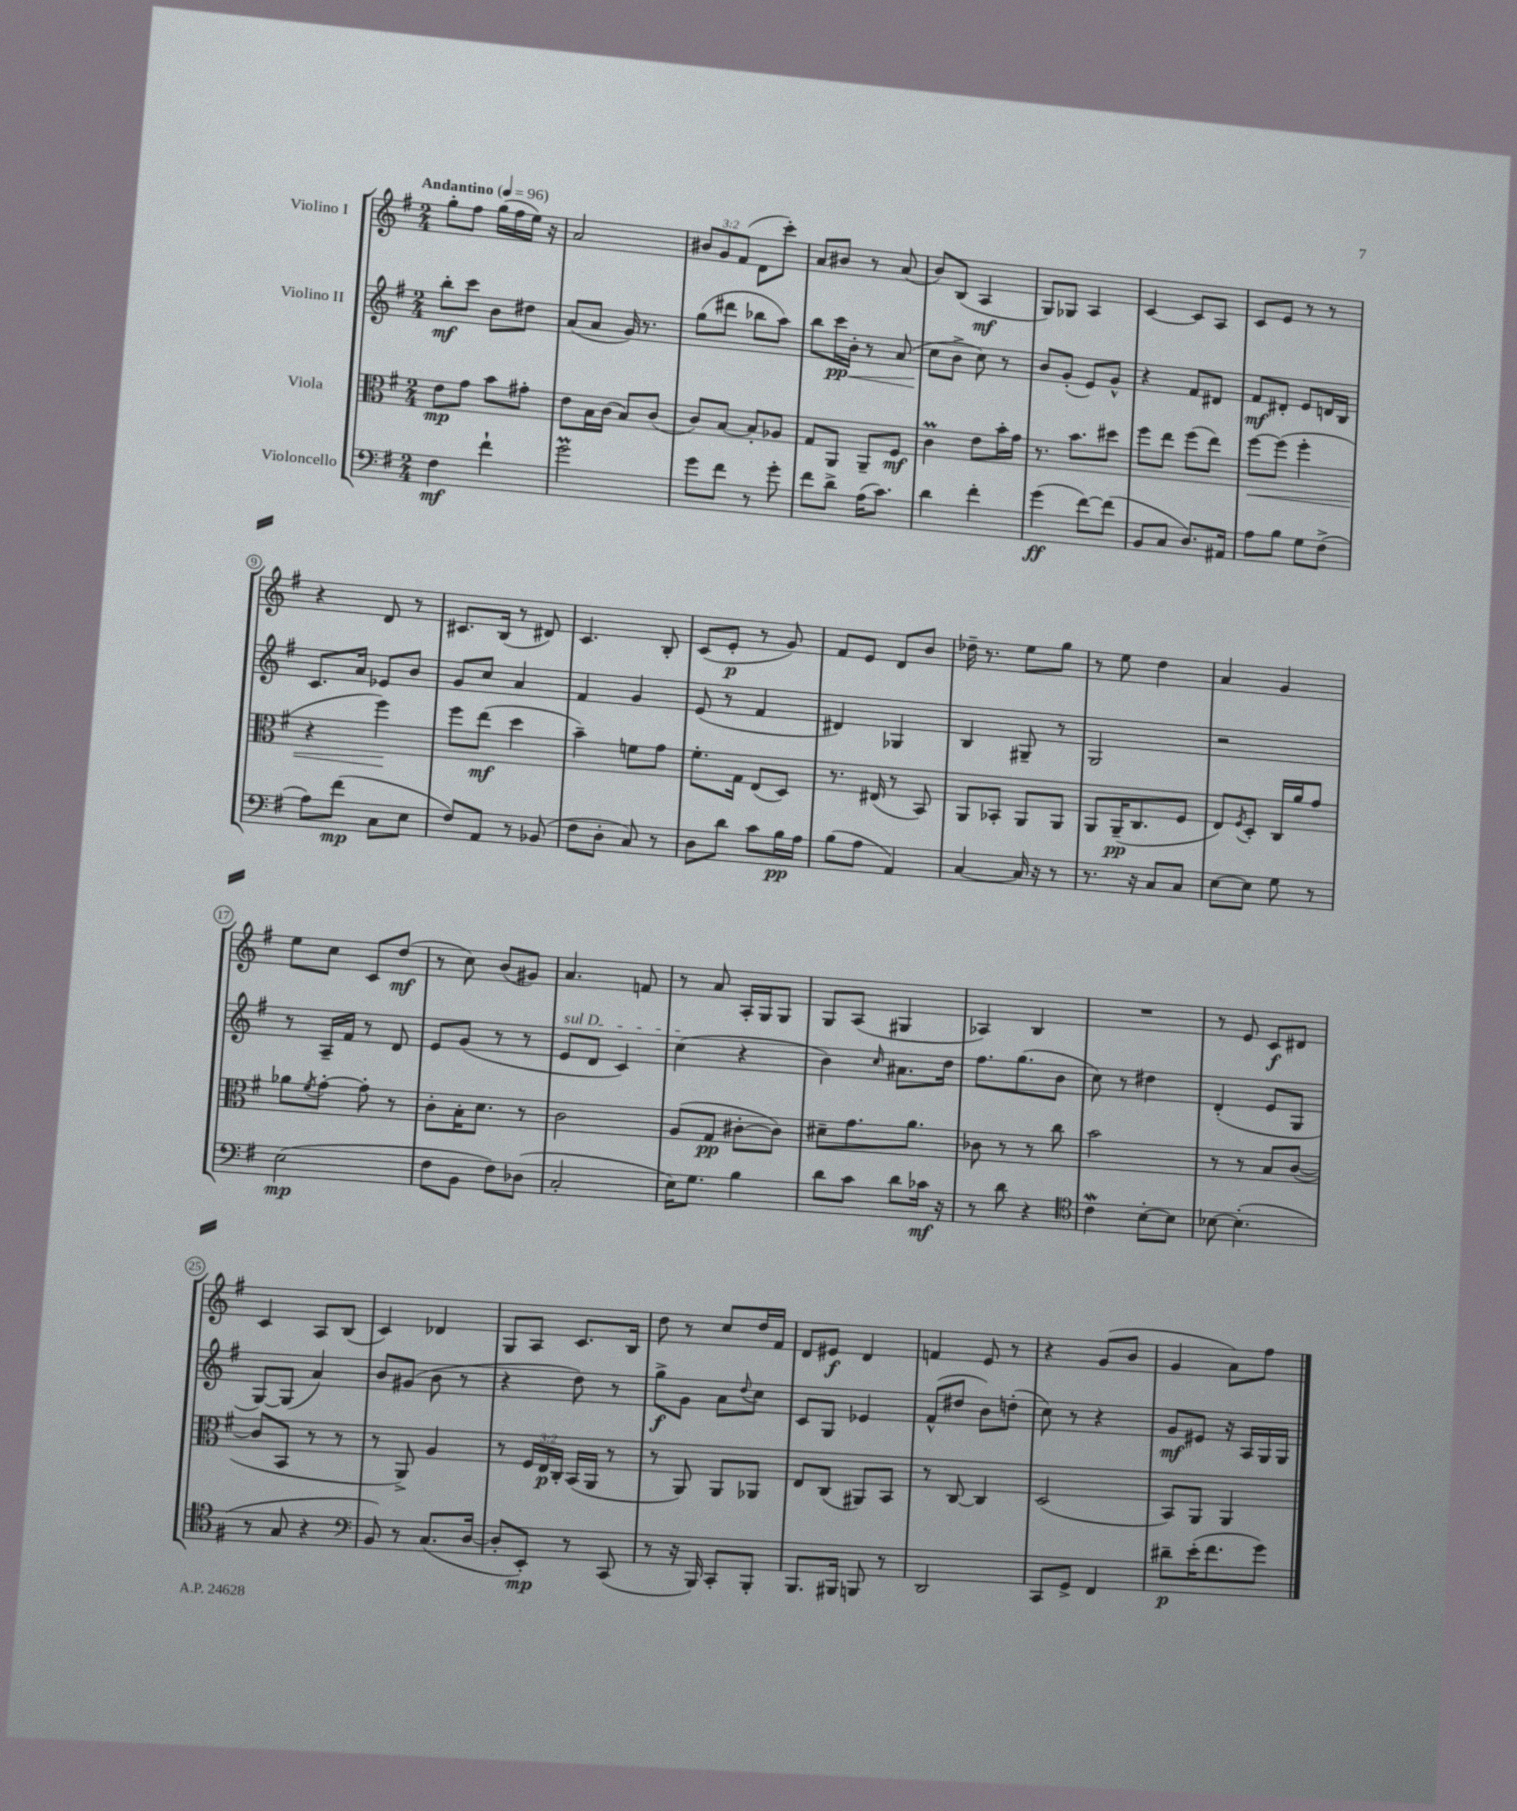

**kern	**kern	**kern	**kern
*staff4	*staff3	*staff2	*staff1
*clefF4	*clefC3	*clefG2	*clefG2
*k[f#]	*k[f#]	*k[f#]	*k[f#]
*M2/4	*M2/4	*M2/4	*M2/4
*MM96	*MM96	*MM96	*MM96
4F#	8e	8bb'	8gg'
.	8g	8ccc	8ff#
4f#`	8b	8b	(16gg
.	.	.	16ff#
.	8g#'	8dd#	16ee)
.	.	.	16r
=	=	=	=
2g	8e	(8a	2a
.	16B	8a	.
.	(16c	.	.
.	8B)	16g)	.
.	.	8.r	.
.	(8c	.	.
=	=	=	=
8g	8c)	(8gg	12b#
.	.	.	12g
8f#	[8B	8ddd#	.
.	.	.	(12f#
8r	8B']	8bb-	8d
8g'	8A-	8aa)	8ccc')
=	=	=	=
8f#	8G	8bb	8a
8d^	8AA	16ccc	8b#
.	.	16b'	.
(16A	8AA~	8r	8r
8.c)	.	.	.
.	8F#	(8a	(8a
=	=	=	=
4d	4c	8cc	8b)
.	.	8b^	(8B
4f#'	8e	8cc)	4A
.	16b'	8r	.
.	16g	.	.
=	=	=	=
(4g	8.r	8b	8G)
.	.	(8g'	8G-
.	8.b	.	.
[8f#)	.	8e)	4A
(8f#]	8dd#	8g^^	.
=	=	=	=
8BB	8ff#	4r	[4c
8C	8ee	.	.
8.D)	(8ff#	8f#	8c]
.	8ee)	8d#	8A
16AA#	.	.	.
=	=	=	=
8A	[8ff#	8f#	8c
8B	(8ff#]	8d#'	8e
8G	4ff#'	8e	8r
(8F#^	.	16d	8r
.	.	16B	.
=	=	=	=
8A)	4r	8.c	4r
(8f#	.	.	.
.	.	16a	.
8C	4ff#)	8e-	8d
8E	.	8b	8r
=	=	=	=
8F#)	8ff#	8g	8.c#
8AA	(8ee	8cc	.
.	.	.	(16B
8r	4dd	4a	8r
(8BB-	.	.	8d#)
=	=	=	=
8F#	4b~)	4f#	4.c
8D'	.	.	.
8C)	8f	4g	.
8r	8g	.	8B'
=	=	=	=
8D	8.f#'	(8e	(8c
8d	.	8r	8e'
.	16G	.	.
8c	(8E	4f#	8r
16B	8D)	.	8g)
16A	.	.	.
=	=	=	=
(8B	8.r	4d#)	8f#
8A	.	.	8e
.	(16E#	.	.
4AA)	8r	4G-	8d
.	8BB)	.	8b
=	=	=	=
[4C	8AA	4B	16dd-~
.	.	.	8.r
.	8BB-'	.	.
16C]	8AA	8G#~	8ee
16r	.	.	.
8r	8AA	8r	8gg
=	=	=	=
8.r	8AA	2G	8r
.	(16AA~	.	8ee
16r	8.C	.	.
8C	.	.	4dd
8C	8F#	.	.
=	=	=	=
[8E	8E)	2r	4a
.	8qF#	.	.
8E]	8D'	.	.
8G	16C	.	4g
.	16a	.	.
8r	8g	.	.
=	=	=	=
(2E	8a-	8r	8ee
.	8qf#	.	.
.	[8g'	16A~	8cc
.	.	16f#	.
.	8g']	8r	8c
.	8r	8d	(8dd
=	=	=	=
8F#	8c'	8e	8r
8BB	16B'	(8g	8cc)
.	8.d	.	.
8F#)	.	8r	(8b
(8D-	8r	8r	8g#)
=	=	=	=
2C'	2c	8e	4.a
.	.	8d	.
.	.	4c)	.
.	.	.	8f
=	=	=	=
16E)	(8A	(4cc	8r
8.G	.	.	.
.	8G	.	8a
4B	[8c#'	4r	16A'
.	.	.	16G
.	8c#])	.	8G
=	=	=	=
8d	8d#~	4b)	8G
8c	8.g	.	(8A
.	.	16qqcc	.
8d	.	8.a#	4G#
.	8.a	.	.
16c-	.	.	.
16r	.	16dd	.
=	=	=	=
8r	8c-	8.ff#	4A-)
8d	8r	.	.
.	.	(8.gg	.
4r	8r	.	4B
.	8cc	8b	.
=	=	=	=
*clefC4	*	*	*
4c	2b	8cc)	2r
.	.	8r	.
[8B'	.	4dd#	.
8B]	.	.	.
=	=	=	=
[8B-	8r	(4d'	8r
(4.B-']	8r	.	8e
.	8B	8e	8c
.	([8c	8G	8d#
=	=	=	=
8r	8c]	[8G)	4c
8G	8BB	(8G]	.
4r	8r	4a)	8A
.	8r	.	(8B
=	=	=	=
*clefF4	*	*	*
8BB)	8r	8b	4c)
8r	8AA^)	(8g#	.
(8.C	4A	8b	4d-
.	.	8r	.
[16D	.	.	.
=	=	=	=
8D']	8r	4r	8G
8EE')	24F#	.	8A
.	24E	.	.
.	24C'	.	.
8r	(16BB	8dd)	8.c
.	16AA	.	.
(8CC	8r	8r	.
.	.	.	16B
=	=	=	=
8r	8r	8gg^	8dd
16r	8AA)	8g	8r
16BBB)	.	.	.
8CC'	8AA	8a	8cc
.	.	8qqdd	.
8BBB'	8AA-	8cc	16dd
.	.	.	16f#
=	=	=	=
8.BBB	8E	8c	8d
.	(8C	8G	8e#
16BBB#	.	.	.
8BBB	8AA#)	4e-	4d
8r	8BB	.	.
=	=	=	=
2DD	8r	(8f#^^	4f
.	[8C	8dd#	.
.	4C]	8b)	8e
.	.	(8dd'	8r
=	=	=	=
8CC	(2D	8cc)	4r
8GG^	.	8r	.
4FF#	.	4r	(8g
.	.	.	8b
=	=	=	=
8d#~	8BB)	8g	4g
(16e'	8AA	8e#	.
8.f#	.	.	.
.	4AA	16r	8a)
.	.	16A	.
8g)	.	16G	8ff#
.	.	16G	.
==	==	==	==
*-	*-	*-	*-
